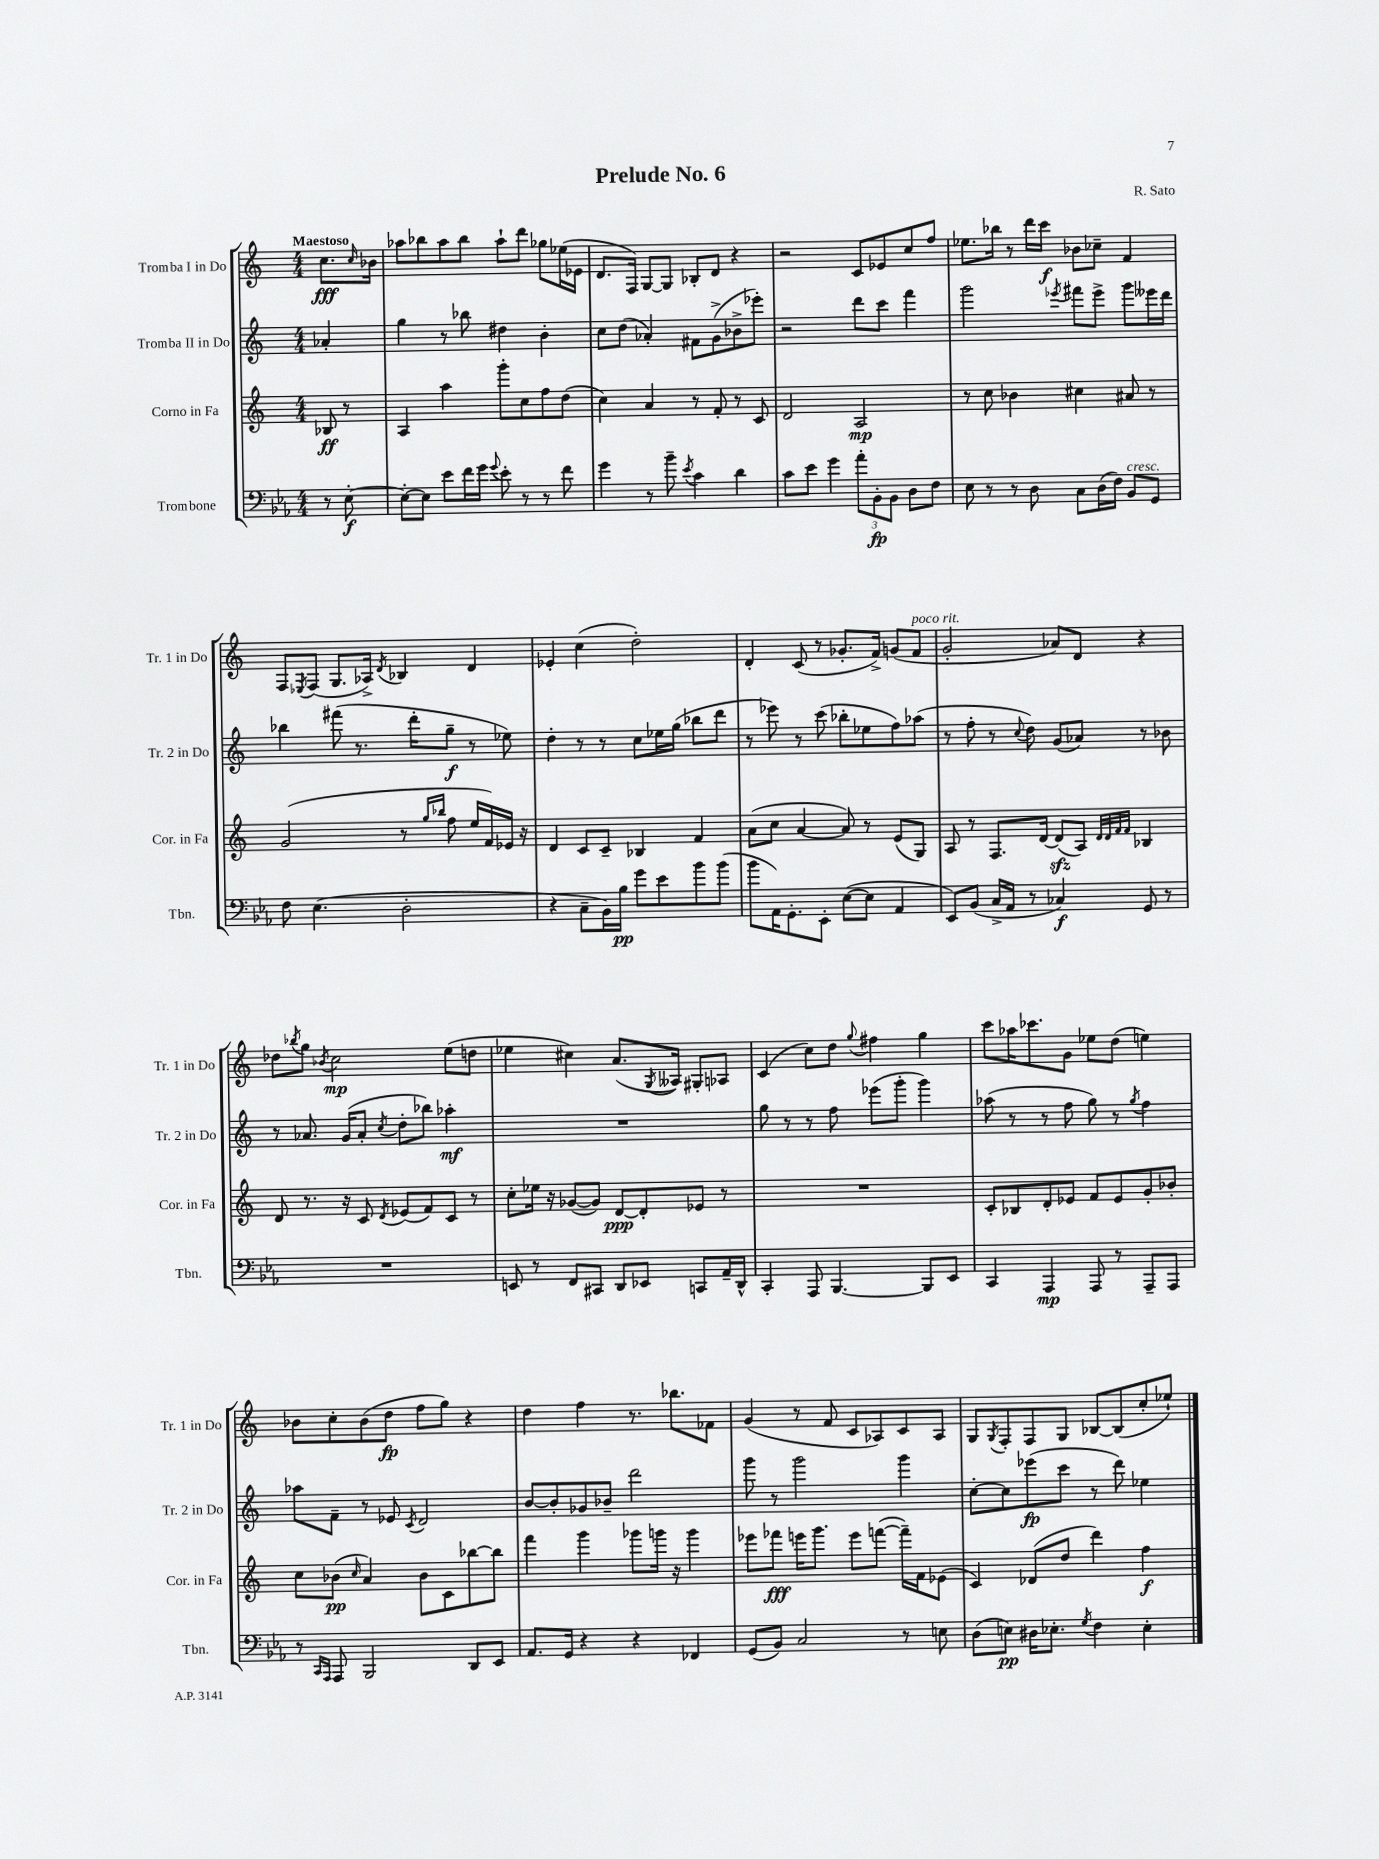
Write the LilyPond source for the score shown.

\header { title = "Prelude No. 6" composer = "R. Sato" }
<<
\new StaffGroup <<
\new Staff = "s0" \with { instrumentName = "Tromba I in Do" shortInstrumentName = "Tr. 1 in Do" } {
    \clef treble \key c \major \numericTimeSignature \time 4/4 \partial 4 \tempo "Maestoso"
    c''8.\fff \grace { c''16 } bes'16 |
    aes''8 bes''8 aes''8 bes''8 aes''8-! d'''8 ges''8 ees''16( ees'16 |
    d'8. f16) g8~ g8 bes8-. d'8 r4 |
    r2 c'8 ees'8 c''8 f''8 |
    ees''8. bes''16 r8 d'''16 c'''16\f bes'8 ces''8-- f'4 |
    f8 \acciaccatura { ees8 } f8( g8. aes16->) \acciaccatura { d'8 } bes4 d'4 |
    ees'4-. c''4( d''2-.) |
    d'4-. c'8( r8 ges'8.-. f'16->) g'8( f'8^\markup { \italic "poco rit." } |
    g'2-. aes'8) d'8 r4 |
    des''8 \acciaccatura { bes''8 } g''8 \acciaccatura { bes'8 } c''2\mp e''8( d''8 |
    ees''4 cis''4) a'8.( \acciaccatura { g8 } aeses16) gis8-. aes8 |
    c'4( c''8) d''8 \appoggiatura { g''8 } fis''4 g''4 |
    c'''8 aes''16 ces'''8. g'8 ees''8 d''8( e''4) |
    bes'8 c''8-. bes'8( d''8\fp f''8 g''8) r4 |
    d''4 f''4 r8. bes''8. fes'8 |
    g'4( r8 f'8 c'8 aes8) c'8 aes8 |
    g8 \acciaccatura { g8 } f8-. f8 g8 bes8~ bes8( c''8-. ees''8-!) \bar "|." |
}
\new Staff = "s1" \with { instrumentName = "Tromba II in Do" shortInstrumentName = "Tr. 2 in Do" } {
    \clef treble \key c \major \numericTimeSignature \time 4/4 \partial 4
    aes'4-. |
    g''4 r8 bes''8 dis''4 b'4-. |
    c''8 d''8( aes'4-.) fis'8 g'8->( bes'8-> ees'''8-.) |
    r2 d'''8 c'''8 f'''4 |
    g'''2 \acciaccatura { ees'''8 } fis'''8 ees'''8-> g'''8 eeses'''16 d'''16 |
    bes''4 fis'''8( r8. d'''16-. g''8--\f r8 ees''8) |
    d''4-. r8 r8 c''8 ees''16 g''16( bes''8 d'''8 |
    r8 ees'''8) r8 c'''8( bes''8-. ees''8 f''8) aes''8( |
    r8 f''8-. r8 \appoggiatura { c''8 } d''8) g'8( aes'8) r8 bes'8 |
    r8 aes'8. g'16( aes'8-. \acciaccatura { c''8 } d''8-. bes''8) aes''4-.\mf |
    R1 |
    g''8 r8 r8 f''8 ees'''8( g'''8-. g'''4) |
    aes''8( r8 r8 f''8 g''8) r8 \acciaccatura { g''8 } f''4 |
    aes''8 f'8-- r8 ees'8 \acciaccatura { c'8 } d'2 |
    b'8~ b'8-. ges'8 bes'8-- d'''2 |
    g'''8 r8 g'''2 g'''4 |
    c''8~-. c''8 ees'''8\fp( c'''8 r8 d'''8) ees''4 \bar "|." |
}
\new Staff = "s2" \with { instrumentName = "Corno in Fa" shortInstrumentName = "Cor. in Fa" } {
    \clef treble \key c \major \numericTimeSignature \time 4/4 \partial 4
    bes8\ff r8 |
    a4 a''4 g'''8-. c''8 f''8 d''8( |
    c''4) a'4 r8 f'8-. r8 c'8 |
    d'2 a2\mp |
    r8 c''8 bes'4 cis''4 ais'8 r8 |
    g'2( r8 \grace { g''16 bes''16 } f''8 e''16 f'16) ees'16 r16 |
    d'4 c'8 c'8-- bes4 f'4 |
    a'8( c''8 a'4~ a'8) r8 e'8( g8) |
    a8 r8 f8. d'16~ d'8\sfz( a8) \grace { d'32 d'32 f'32 f'32 } bes4 |
    d'8 r8. r16 c'8 \acciaccatura { d'8 } ees'8( f'8) c'8 r8 |
    c''8-. ees''16 r16 ges'8~( ges'8) d'8~\ppp d'8-. ees'8 r8 |
    R1 |
    c'8-. bes8 d'8-. ees'8 f'8 ees'8 g'8-. bes'8-. |
    c''8 bes'8\pp( \grace { c''16 } a'4) bes'8 c'8 bes''8~ bes''8 |
    f'''4 g'''4 ges'''8 g'''16 r16 g'''4 |
    ees'''8 fes'''8\fff e'''16 g'''8. e'''8 f'''8~( f'''16--) f'16 ees'8( |
    c'4) des'8( d''8 d'''4) f''4\f \bar "|." |
}
\new Staff = "s3" \with { instrumentName = "Trombone" shortInstrumentName = "Tbn." } {
    \clef bass \key ees \major \numericTimeSignature \time 4/4 \partial 4
    r8 ees8~-.\f |
    ees8~-. ees8 ees'8 f'16 g'16 \appoggiatura { g'8 } ees'8-. r8 r8 f'8 |
    g'4 r8 bes'8-- \acciaccatura { ees'8 } c'4 d'4 |
    c'8 ees'8 g'4 \tuplet 3/2 { aes'8-. bes,8-.\fp bes,8 } d8 f8 |
    ees8 r8 r8 d8 c8 d16( f16) bes,8^\markup { \italic "cresc." } g,8 |
    f8 ees4.( d2-. |
    r4 c8-- bes,16) bes16\pp g'8 ees'8 bes'8 bes'8( |
    bes'8 aes,16) g,8.-. ees,8-. ees8~( ees8 aes,4 |
    ees,8) bes,8( c16-> aes,16 r8 ces4\f) g,8 r8 |
    R1 |
    e,8 r8 f,8 cis,8 d,8 ees,8 c,8 aes,16-- d,16-^ |
    c,4-. aes,,8 bes,,4.~ bes,,8 ees,8 |
    c,4 aes,,4\mp aes,,8 r8 aes,,8-- aes,,8 |
    r8 \grace { c,16 aes,,16 } aes,,8 bes,,2 d,8 ees,8 |
    aes,8. g,16 r4 r4 fes,4 |
    g,8( bes,8) c2 r8 e8 |
    d8( e8\pp) dis16 ees8.-. \acciaccatura { g8 } f4 ees4-. \bar "|." |
}
>>
>>
\layout { \context { \Score \remove "Bar_number_engraver" } }
